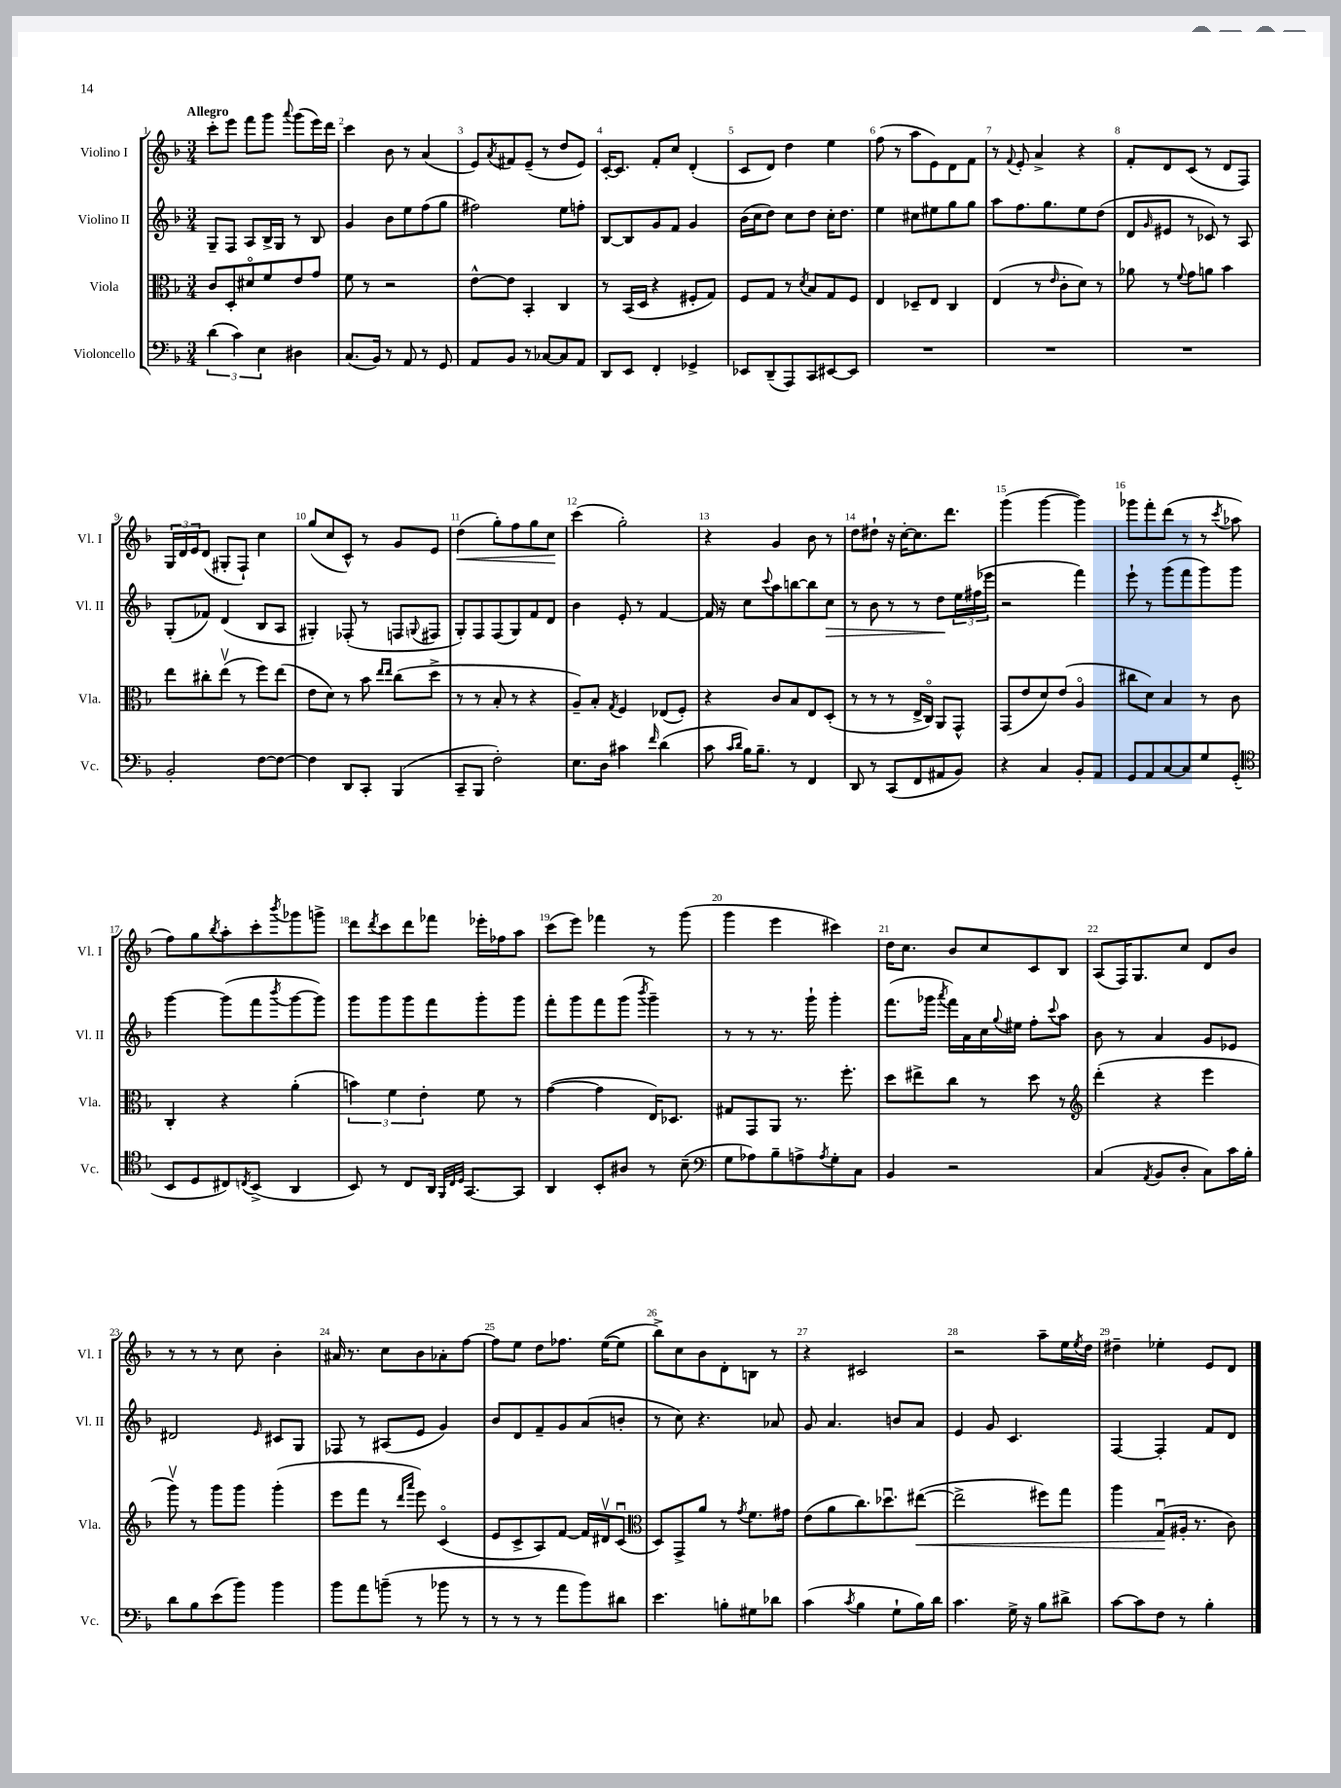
<<
\new StaffGroup <<
\new Staff = "s0" \with { instrumentName = "Violino I" shortInstrumentName = "Vl. I" } {
    \clef treble \key f \major \numericTimeSignature \time 3/4 \tempo "Allegro"
    c'''8-. e'''8 f'''8 g'''8 \appoggiatura { a'''8 } g'''8( e'''16) d'''16 |
    c'''4 bes'8 r8 a'4( |
    e'8) \acciaccatura { a'8 } fis'8 e'8--( r8 d''8 e'8) |
    c'16~-. c'8. f'8-. c''8 d'4-.( |
    c'8 d'8) d''4 e''4 |
    f''8( r8 a''8 e'8) d'8 f'8 |
    r8 \appoggiatura { f'8 } e'8-. a'4-> r4 |
    f'8-. d'8 c'8( r8 d'8 f8) |
    \tuplet 3/2 { g16 d'16 e'16 } d'8( gis8-. f8-!) c''4 |
    g''8( c''8 c'8-^) r8 g'8 e'8 |
    d''4\<( g''8-.) f''8 g''8 c''8\! |
    c'''4( g''2-.) |
    r4 g'4 bes'8 r8 |
    d''8 dis''8-! r16 c''16~-. c''8. d'''8. |
    g'''4( g'''4~ g'''4) |
    ges'''8 f'''8-. d'''8( r8 r8 \acciaccatura { c'''8 } aes''8 |
    f''8) g''8 \acciaccatura { bes''8 } a''8-. c'''8-. \acciaccatura { bes'''8 } ges'''8 g'''8-> |
    d'''8 \acciaccatura { d'''8 } c'''8 d'''8 fes'''8 ees'''16-. fes''16 a''8 |
    c'''8( e'''8) fes'''4 r8 g'''8( |
    g'''4 e'''4 cis'''4) |
    d''16 c''8. bes'8 c''8 c'8 bes8 |
    a8( f16) g8. c''8 d'8 bes'8 |
    r8 r8 r8 c''8 bes'4-. |
    ais'16 r8. c''8 bes'8 aes'8-. f''8~ |
    f''8 e''8 d''8 fes''8. e''16~( e''8 |
    bes''8->) c''8 bes'8 d'8-. b8 r8 |
    r4 cis'2 |
    r2 a''8-- e''16 \acciaccatura { e''8 } d''16 |
    dis''4-- ees''4-. e'8 d'8 \bar "|." |
}
\new Staff = "s1" \with { instrumentName = "Violino II" shortInstrumentName = "Vl. II" } {
    \clef treble \key f \major \numericTimeSignature \time 3/4
    g8-- f8 a8 bes16-> g16 r8 bes8 |
    g'4 bes'8 e''8 f''8( g''8 |
    fis''2) e''8 f''8-. |
    bes8~ bes8 g'8 f'8 g'4 |
    bes'16( c''16 d''8) c''8 d''8 c''16-. d''8. |
    e''4 cis''8 eis''8 g''8 g''8 |
    a''8 f''8. g''8. e''8 d''8( |
    d'8 \grace { g'16 } eis'8 r8 ces'8) r8 a8 |
    g8-.( fes'8) d'4( bes8 a8 |
    gis4-.) fes8-.( r8 f8 \appoggiatura { g8 } fis8 |
    g8-.) f8 f8( g8) f'8 d'8 |
    bes'4 e'8-. r8 f'4~ |
    f'16 r16 c''8 \appoggiatura { c'''8 } a''8 b''8~ b''8 c''8\> |
    r8 bes'8 r8 r8 d''8\! \tuplet 3/2 { e''16 fis''16( ees'''16 } |
    r2 f'''4) |
    e'''8-! r8 g'''8( f'''8 g'''8) g'''8 |
    g'''4~ g'''8( f'''8 \acciaccatura { bes'''8 } g'''8~ g'''8) |
    g'''8 g'''8 g'''8 f'''8 g'''8-. g'''8 |
    f'''8-. g'''8 f'''8 g'''8( \acciaccatura { bes'''8 } g'''4--) |
    r8 r8 r8. g'''16-! g'''4-. |
    f'''8.( ges'''16 \acciaccatura { a'''8 } f'''16) a'16 c''16 \appoggiatura { g''8 } eis''16 f''8-. \appoggiatura { c'''8 } a''8 |
    bes'8 r8 a'4 g'8 ees'8 |
    dis'2 \grace { e'16 } cis'8 g8 |
    fes8 r8 ais8( e'8 g'4) |
    bes'8 d'8 f'8-- g'8 a'8( b'8-. |
    r8 c''8) r4. aes'8 |
    g'8 a'4. b'8 a'8 |
    e'4 g'8 c'4. |
    f4~ f4-. f'8 d'8 \bar "|." |
}
\new Staff = "s2" \with { instrumentName = "Viola" shortInstrumentName = "Vla." } {
    \clef alto \key f \major \numericTimeSignature \time 3/4
    c'8 d8-. dis'8\flageolet f'8 e'8 g'8 |
    f'8 r8 r2 |
    e'8~-^ e'8 bes,4-. c4 |
    r8 bes,16( d16 r4 fis8-. g8) |
    f8 g8 r8 \acciaccatura { d'8 } bes8 g8 f8 |
    e4 des8-- e8 c4 |
    e4( r8 \grace { e'16 } c'8-. d'8) r8 |
    aes'8 r8 \appoggiatura { f'8 } g'8 a'8 bes'4 |
    e''8 cis''8-. e''8\upbow( r8 f''8) e''8( |
    e'8 d'8) r8 bes'8 \grace { e''16 e''16 } c''8( d''8-> |
    r8 r8 bes8-. r8 r4 |
    a8--) bes8-. \acciaccatura { g8 } f4 ees8( f8-.) |
    r4 c'8 bes8 e8 d8-.( |
    r8 r8 r8 e16-> c16\flageolet) a,8 g,8-^ |
    g,8( e'8 d'8) e'8( a4\flageolet |
    cis''8 d'8) bes4 r8 c'8 |
    c4-. r4 a'4-.( |
    \tuplet 3/2 { b'4) f'4 e'4-. } f'8 r8 |
    g'4~( g'4 e16) des8. |
    gis8 g,8 a,8 r8. f''8.-. |
    d''8 eis''8-> c''8 r8 d''8 r8 |
    \clef treble d'''4-.( r4 e'''4 |
    g'''8\upbow) r8 g'''8 g'''8 g'''4-.( |
    e'''8 f'''8 r8 \grace { d'''16 a'''16 } e'''8) c'4\flageolet( |
    e'8 c'8-> a8) f'8~ f'16 dis'16\upbow c'8\downbow( |
    \clef alto d8) g,8-> a'8 r8 \acciaccatura { g'8 } f'8. gis'16 |
    e'8( a'8 c''8.) des''8.\downbow eis''8~\<( |
    eis''2-> fis''8) g''8 |
    a''4 g8\downbow\!( ais16-. r8. c'8) \bar "|." |
}
\new Staff = "s3" \with { instrumentName = "Violoncello" shortInstrumentName = "Vc." } {
    \clef bass \key f \major \numericTimeSignature \time 3/4
    \tuplet 3/2 { d'4( c'4) e4 } dis4 |
    c8.( bes,16) r8 a,8 r8 g,8 |
    a,8 bes,8 r8 ces8~ ces8 a,8 |
    d,8 e,8 f,4-. ges,4-> |
    ees,8 d,8--( a,,8) c,8 eis,8~ eis,8 |
    R2. |
    R2. |
    R2. |
    bes,2-. f8~ f8~ |
    f4 d,8 c,8-. bes,,4( |
    c,8-- bes,,8 f2-.) |
    e8. d16 cis'4 \grace { f'16 } d'4( |
    c'8 \grace { c'16 d'16 } bes16) bes8.-- r8 f,4 |
    d,8 r8 c,8( f,8 ais,8 bes,8) |
    r4 c4 bes,8-. a,8 |
    g,8 a,8 c8~ c8 g8 g,8-.( |
    \clef tenor bes,8 d8 cis8) \acciaccatura { c8 } bes,8->( a,4 |
    bes,8) r8 c8 a,16 \grace { f,32 c32 d32 } g,8.~ g,8 |
    a,4 bes,8-. ais8 r8 bes8--( |
    \clef bass g8 aes8) bes8-- a8-> \acciaccatura { a8 } g8-. c8 |
    bes,4 r2 |
    c4( \acciaccatura { a,8 } bes,8 d8-. c8) c'16 bes16-. |
    d'8 bes8 e'8( bes'8) bes'4 |
    bes'8 a'8 b'8--( r8 bes'8 r8 |
    r8 r8 r8 a'8 bes'8) dis'8 |
    e'4. b8-. gis8 des'8 |
    c'4( \acciaccatura { c'8 } bes4 g8-! bes16) d'16 |
    c'4. g16-> r16 bes8 dis'8-> |
    c'8~ c'8 f8 r8 bes4-. \bar "|." |
}
>>
>>
\layout { \context { \Score \override BarNumber.break-visibility = ##(#f #t #t) barNumberVisibility = #all-bar-numbers-visible } }
